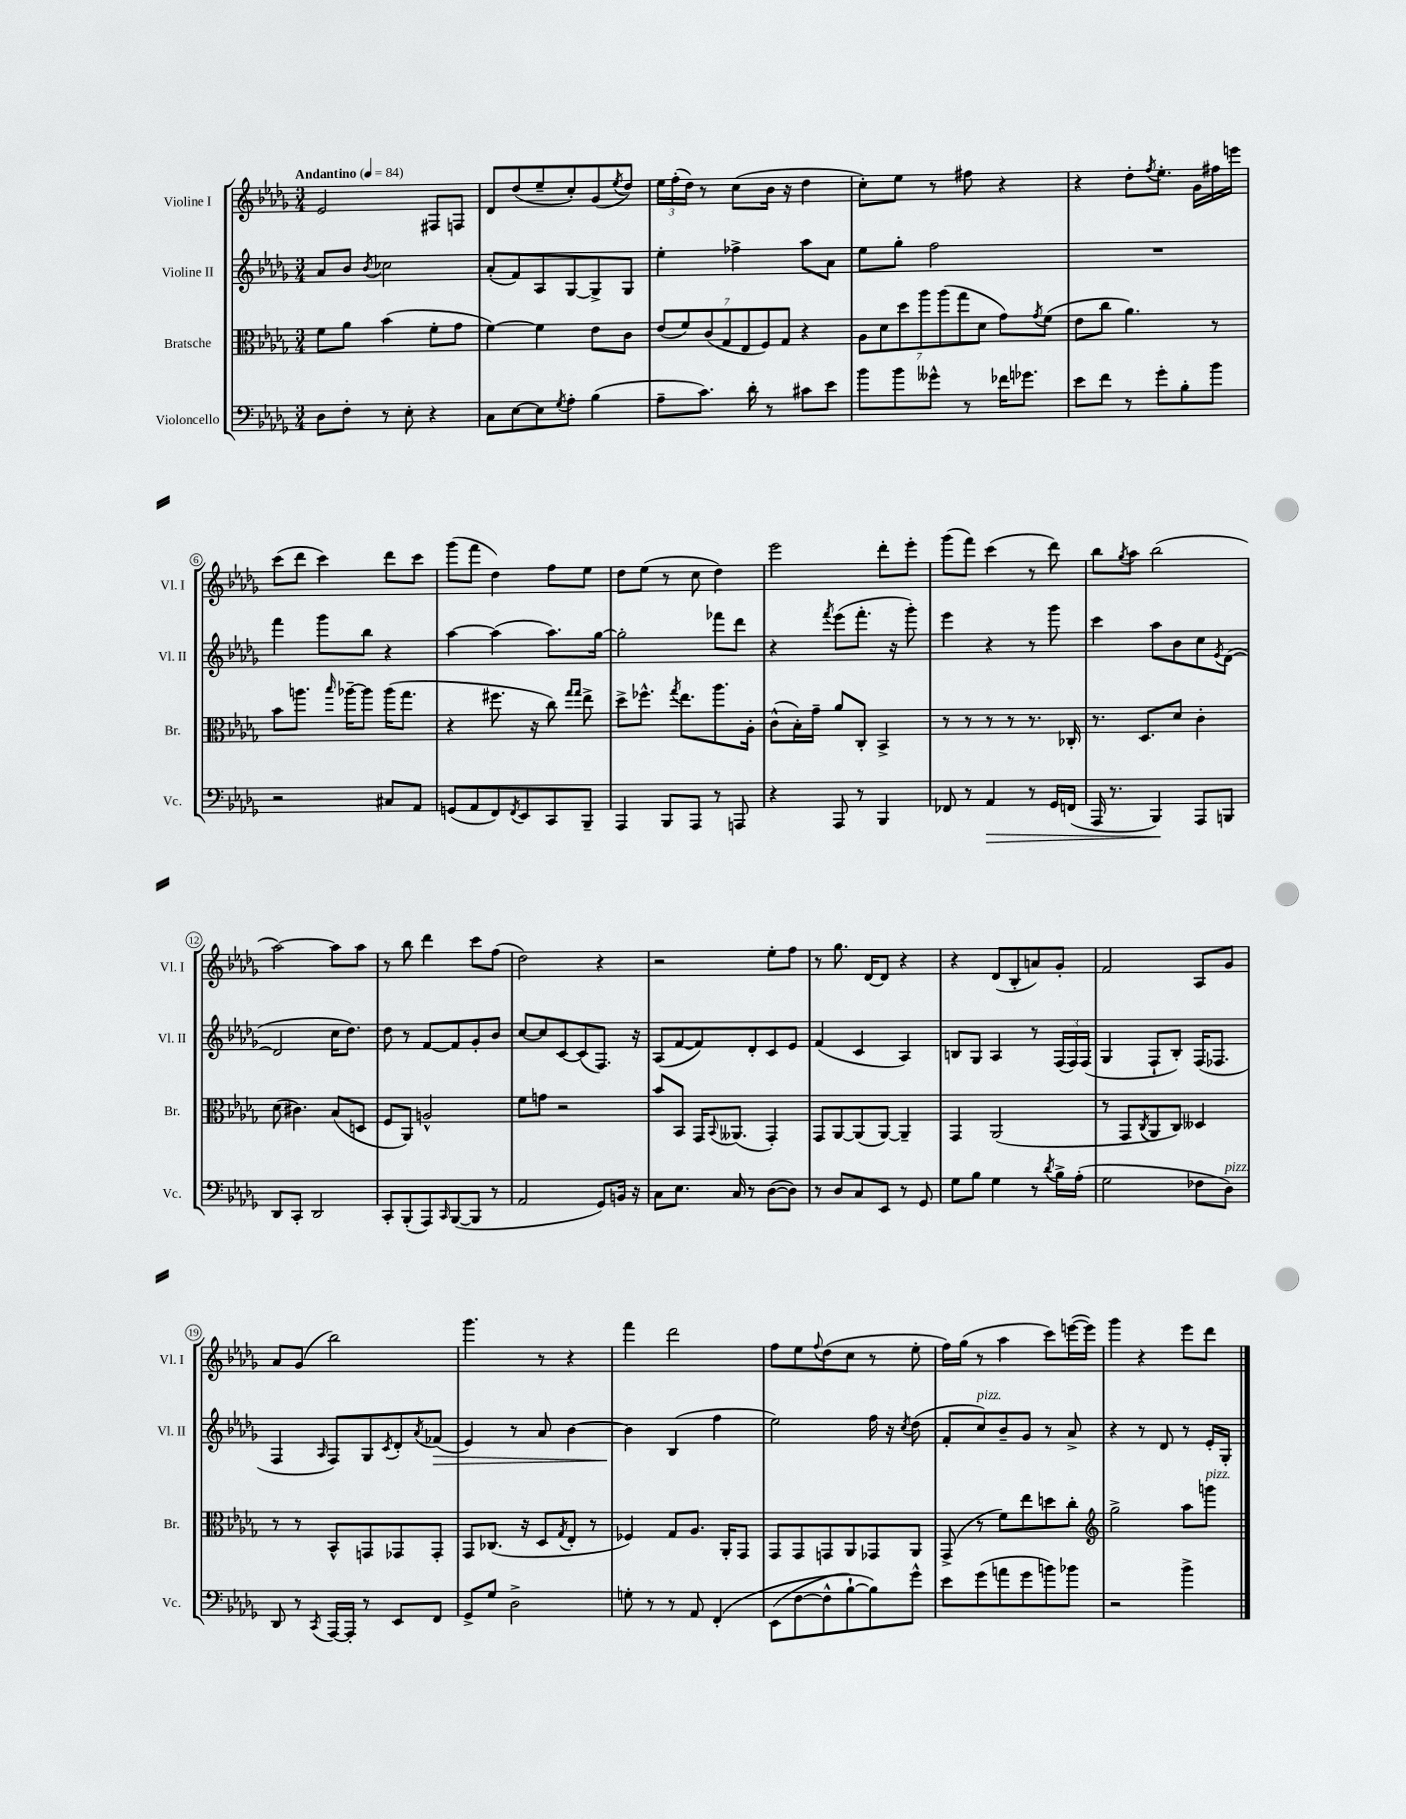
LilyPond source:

<<
\new StaffGroup <<
\new Staff = "s0" \with { instrumentName = "Violine I" shortInstrumentName = "Vl. I" } {
    \clef treble \key des \major \numericTimeSignature \time 3/4 \tempo "Andantino" 4 = 84
    ees'2 fis8 f8 |
    des'8 des''8( ees''8-- c''8-.) ges'8( \acciaccatura { ees''8 } des''8) |
    \tuplet 3/2 { ees''16 f''16-.( des''16) } r8 c''8( bes'16 r16 des''4 |
    c''8-.) ees''8 r8 fis''8 r4 |
    r4 des''8-. \acciaccatura { f''8 } ees''8.-. ges'16 fis''16 e'''16 |
    c'''8( des'''8 c'''4) des'''8 c'''8 |
    ges'''8( f'''8 des''4) f''8 ees''8 |
    des''8 ees''8( r8 c''8 des''4) |
    ees'''2 des'''8-. ees'''8-. |
    ges'''8( f'''8) c'''4( r8 des'''8) |
    bes''8 \acciaccatura { ges''8 } aes''8 bes''2( |
    aes''2~) aes''8 aes''8 |
    r8 bes''8 des'''4 c'''8 f''8( |
    des''2) r4 |
    r2 ees''8-. f''8 |
    r8 ges''8. des'16~ des'8 r4 |
    r4 des'8( bes8-. a'8) ges'8-. |
    f'2 aes8 ges'8 |
    aes'8 ges'8( bes''2) |
    ges'''4. r8 r4 |
    f'''4 des'''2 |
    f''8 ees''8 \appoggiatura { f''8 } des''8( c''8 r8 ees''8-. |
    f''16) ges''16( r8 aes''4 c'''8) e'''16~( e'''16) |
    ges'''4 r4 ees'''8 des'''8 \bar "|." |
}
\new Staff = "s1" \with { instrumentName = "Violine II" shortInstrumentName = "Vl. II" } {
    \clef treble \key des \major \numericTimeSignature \time 3/4
    aes'8 bes'8 \acciaccatura { bes'8 } ces''2 |
    aes'8-.( f'8) aes8 ges8~ ges8-> ges8 |
    ees''4-. fes''4-> aes''8 aes'8 |
    ees''8 ges''8-. f''2 |
    R2. |
    f'''4 ges'''8 bes''8 r4 |
    aes''4~ aes''4( aes''8.) ges''16~ |
    ges''2-. fes'''8 des'''8 |
    r4 \acciaccatura { f'''8 } ees'''8( f'''8.-. r16 ges'''8-.) |
    ees'''4 r4 r8 ges'''8 |
    c'''4 aes''8 bes'8 c''8 \acciaccatura { ees'8 } des'8~( |
    des'2 c''16 des''8.) |
    des''8 r8 f'8~ f'8 ges'8-. bes'8 |
    c''8~ c''8 c'8~ c'8( f8.) r16 |
    aes8( f'8~ f'8) des'8-. c'8 ees'8 |
    f'4( c'4 aes4) |
    b8 ges8 aes4 r8 \tuplet 3/2 { f16( f16) f16( } |
    ges4 f8-! bes8-.) f16( fes8. |
    f4 \grace { aes16 } f8) ges8 \acciaccatura { c'8 } des'8-. \acciaccatura { aes'8 } fes'8\>( |
    ees'4) r8 aes'8 bes'4~ |
    bes'4\! bes4( f''4 |
    ees''2) f''16 r16 \acciaccatura { c''8 } des''8( |
    f'8-. c''8^\markup { \italic "pizz." }) bes'8-- ges'8 r8 aes'8-> |
    r4 r8 des'8 r8 ees'16-. ges16-. \bar "|." |
}
\new Staff = "s2" \with { instrumentName = "Bratsche" shortInstrumentName = "Br." } {
    \clef alto \key des \major \numericTimeSignature \time 3/4
    f'8 aes'8 bes'4( f'8-. ges'8 |
    f'4~) f'4 ees'8 c'8 |
    \tuplet 7/4 { ees'8( f'8) c'8( ges8 ees8 f8) ges8 } r4 |
    \tuplet 7/4 { aes8 des'8 des''8 aes''8 aes''8( ges''8 des'8 } ges'8) \acciaccatura { ges'8 } f'8( |
    ees'8 c''8 aes'4.) r8 |
    bes'8 a''8. \grace { bes''16 } aes''16~-- aes''8 aes''16( ges''8. |
    r4 fis''8. r16 c''8) \grace { ges''16 ges''16 } ees''8-> |
    des''8-> fes''8.-^ \acciaccatura { ges''8 } ees''8. aes''8. aes16-. |
    c'8-^( bes16-.) ges'16-- aes'8 c8-. bes,4-> |
    r8 r8 r8 r8 r8. ces16-. |
    r8. des8. des'8 c'4-. |
    des'8( cis'4.) bes8( d8 |
    f8 aes,8) a2-^ |
    f'8 g'8 r2 |
    bes'8 bes,8 ges,16 \appoggiatura { bes,8 } aeses,8.( ges,4-.) |
    ges,8 aes,8~ aes,8( aes,8~) aes,4-- |
    ges,4 aes,2( |
    r8 ges,8 \acciaccatura { c8 } aes,8 c8) deses4 |
    r8 r8 bes,8-^ g,8 ges,8 ges,8-. |
    ges,8 ces8.( r16 des8 \acciaccatura { ges8 } ees8-. r8 |
    fes4) ges8 aes8. aes,16-. ges,8 |
    ges,8 ges,8 g,8 aes,8 ges,8 aes,8 |
    ges,8->( r8 f'8) ees''8 d''8 c''8-. |
    \clef treble ges''2-> aes''8 g'''8^\markup { \italic "pizz." } \bar "|." |
}
\new Staff = "s3" \with { instrumentName = "Violoncello" shortInstrumentName = "Vc." } {
    \clef bass \key des \major \numericTimeSignature \time 3/4
    des8 f8-. r8 ees8-. r4 |
    c8 ees8~ ees8 \acciaccatura { ges8 } aes8-. bes4( |
    aes8-- c'8.) des'16-. r8 cis'8 ees'8 |
    bes'8 bes'8 geses'8-^ r8 fes'16 ges'8. |
    ees'8 f'8 r8 ges'8-. bes8-. bes'8 |
    r2 cis8 aes,8 |
    g,8( aes,8 f,8) \acciaccatura { f,8 } ees,8 c,8 bes,,8-- |
    aes,,4 bes,,8 aes,,8 r8 a,,8 |
    r4 aes,,8 r8 bes,,4 |
    fes,8 r8 aes,4\> r8 ges,16 f,16( |
    aes,,16 r8. bes,,4\!) aes,,8 b,,8 |
    des,8 c,8-. des,2 |
    c,8-. bes,,8-.( aes,,8) \grace { c,16 } bes,,8~( bes,,8 r8 |
    aes,2 ges,8) b,16 r16 |
    c8 ees8. c16 r8 des8~( des8) |
    r8 des8 c8 ees,8 r8 ges,8 |
    ges8 bes8 ges4 r8 \acciaccatura { des'8 } bes16-> aes16-.( |
    ges2 fes8 des8^\markup { \italic "pizz." }) |
    des,8 r8 \acciaccatura { c,8 } aes,,16~ aes,,16-. r8 ees,8 f,8 |
    ges,8-> ges8 des2-> |
    g8-. r8 r8 aes,8 f,4-.\( |
    ees,8( f8~ f8-^ bes8~-!) bes8\) ges'8-^ |
    ees'8 ges'8( a'8 ges'8 b'8) bes'8 |
    r2 bes'4-> \bar "|." |
}
>>
>>
\layout { \context { \Score \override BarNumber.stencil = #(make-stencil-circler 0.1 0.3 ly:text-interface::print) } }
